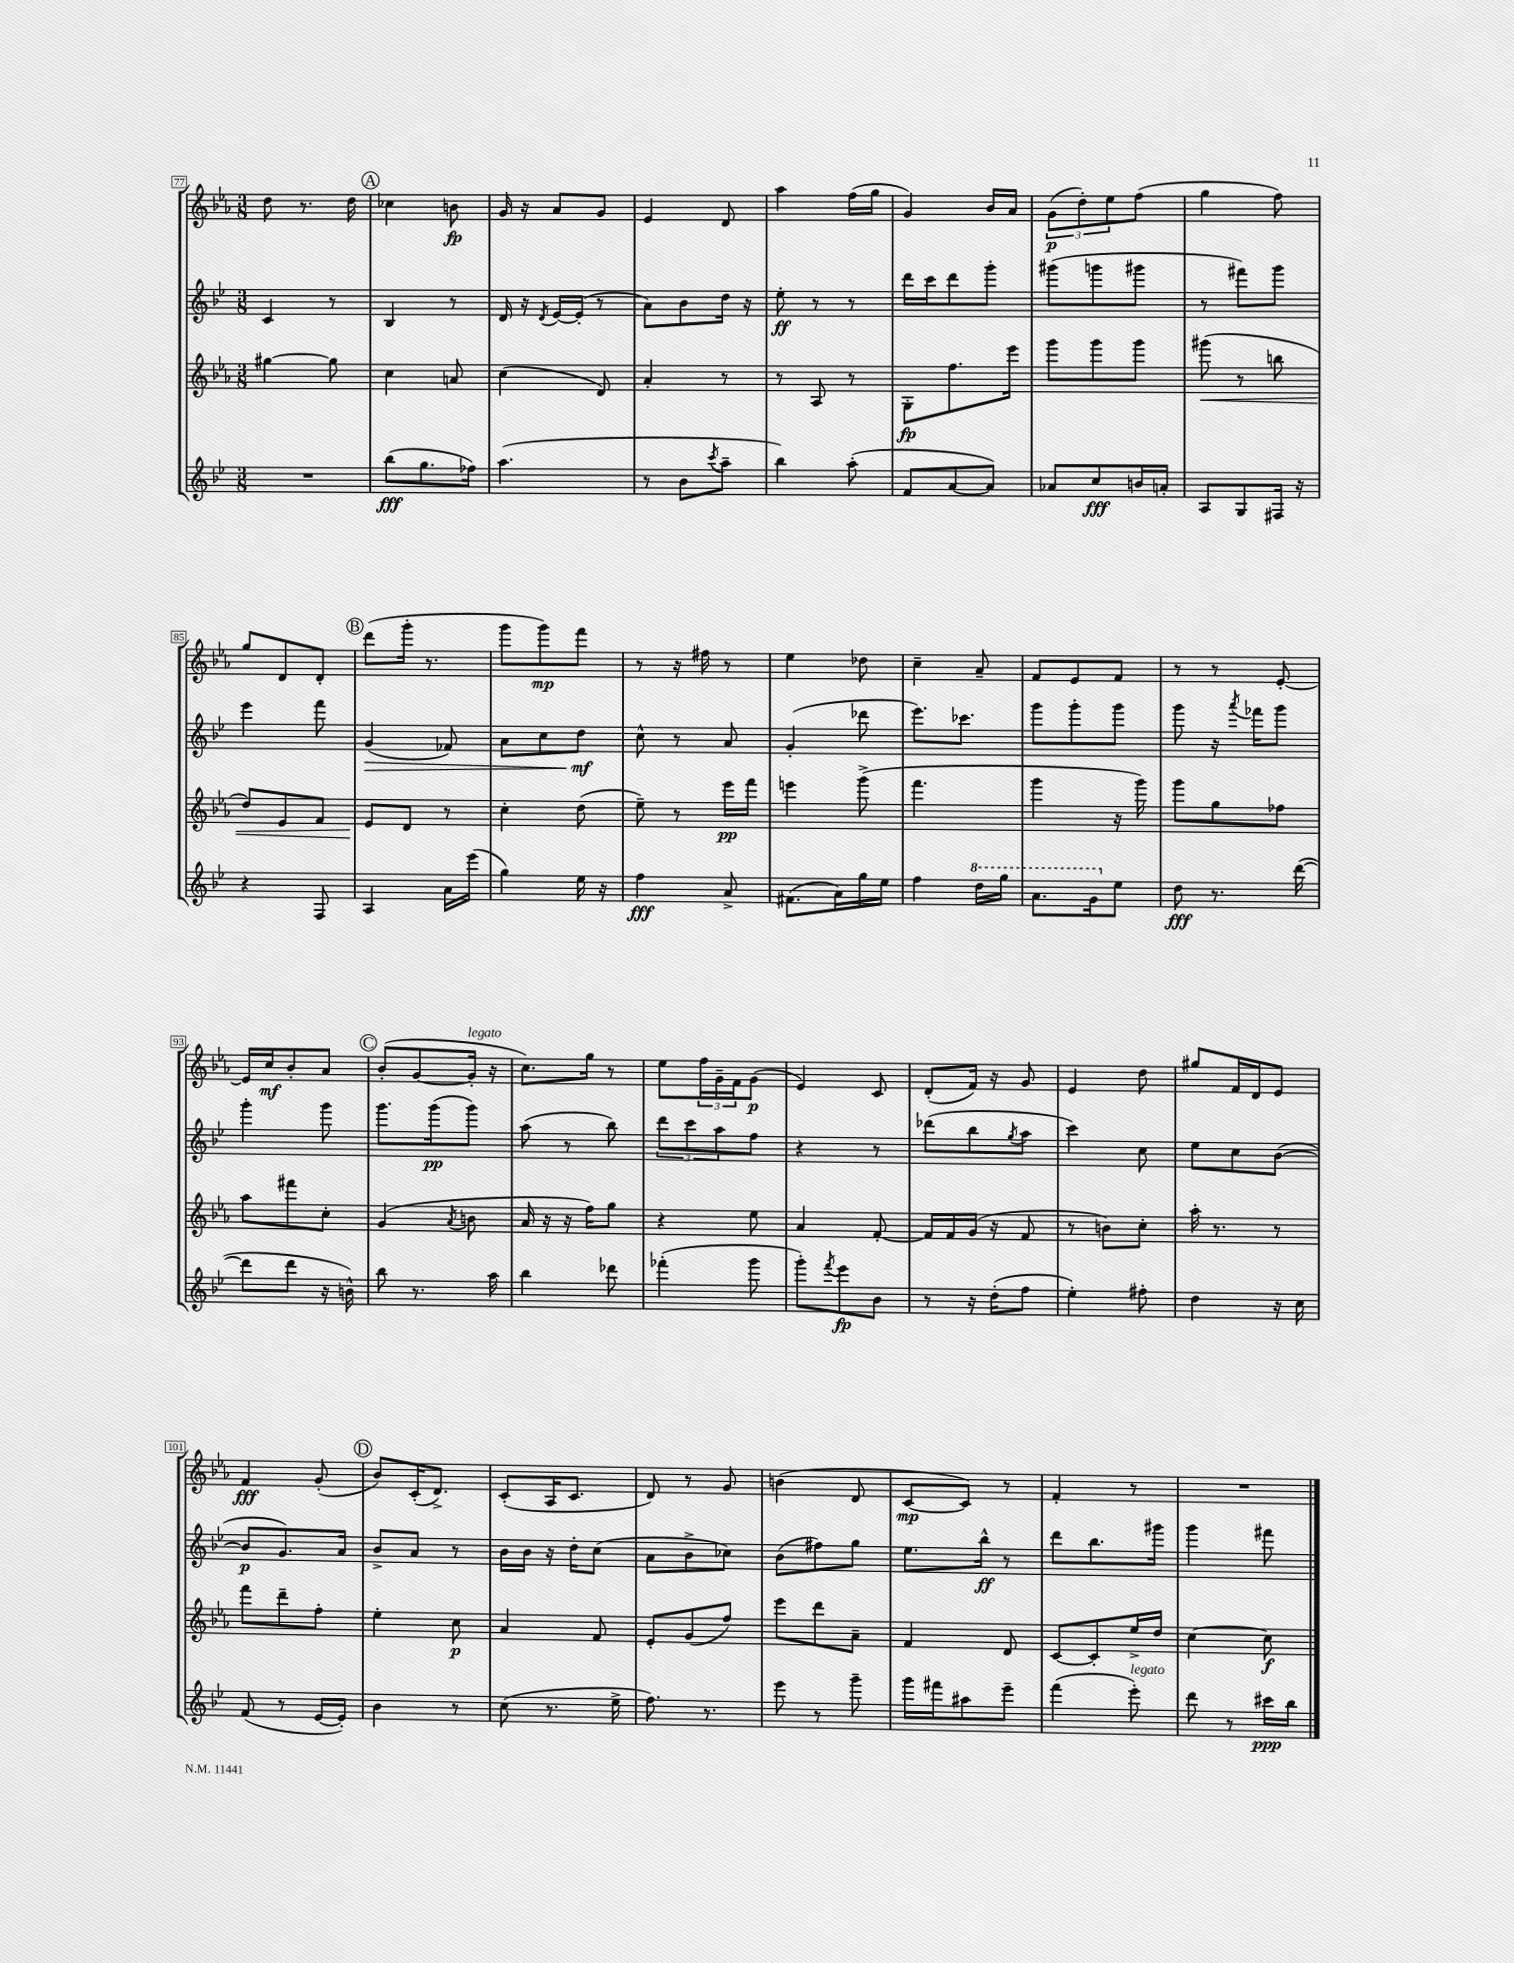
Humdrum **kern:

**kern	**dynam	**kern	**dynam	**kern	**dynam	**kern	**dynam
*part4	*part4	*part3	*part3	*part2	*part2	*part1	*part1
*staff4	*staff4	*staff3	*staff3	*staff2	*staff2	*staff1	*staff1
*clefG2	*	*clefG2	*	*clefG2	*	*clefG2	*
*k[b-e-]	*	*k[b-e-a-]	*	*k[b-e-]	*	*k[b-e-a-]	*
*M3/8	*	*M3/8	*	*M3/8	*	*M3/8	*
=77	=77	=77	=77	=77	=77	=77	=77
4.r	.	[4gg#X\	.	4c/	.	8dd\	.
.	.	.	.	.	.	8.r	.
.	.	8gg#\]	.	8r	.	.	.
.	.	.	.	.	.	16dd\	.
!!LO:REH:place=s1:t=A
=78	=78	=78	=78	=78	=78	=78	=78
(8bb-\L	fff	4cc\	.	4B-/	.	4cc-X\	.
8.gg\	.	.	.	.	.	.	.
.	.	8an/	.	8r	.	8bn\	fp
16ff-X\Jk)	.	.	.	.	.	.	.
=79	=79	=79	=79	=79	=79	=79	=79
(4.aa\	.	(4cc\	.	16d/	.	16g/	.
.	.	.	.	16r	.	16r	.
.	.	.	.	8qd/	.	.	.
.	.	.	.	[16e-/LL	.	8a-/L	.
.	.	.	.	(16e-'/JJ]	.	.	.
.	.	8d/)	.	8r	.	8g/J	.
=80	=80	=80	=80	=80	=80	=80	=80
8r	.	4a-'/	.	8a\L)	.	4e-/	.
8b-\L	.	.	.	8b-\	.	.	.
8qccc/	.	.	.	.	.	.	.
8aa~\J	.	8r	.	16dd\Jk	.	8d/	.
.	.	.	.	16r	.	.	.
=81	=81	=81	=81	=81	=81	=81	=81
4bb-\)	.	8r	.	8ee-'\	ff	4aa-\	.
.	.	8A-/	.	8r	.	.	.
(8aa'\	.	8r	.	8r	.	(16ff\LL	.
.	.	.	.	.	.	16gg\JJ	.
=82	=82	=82	=82	=82	=82	=82	=82
8f/L	.	8G'\L	fp	16ddd\LL	.	4g/)	.
.	.	.	.	16ccc\J	.	.	.
[8a/	.	8.ff\	.	8ddd\	.	.	.
8a/J])	.	.	.	8ggg'\J	.	16b-/LL	.
.	.	16eee-\Jk	.	.	.	16a-/JJ	.
=83	=83	=83	=83	=83	=83	=83	=83
8a-X/L	.	8ggg\L	.	(8ggg#X\L	.	(12g\L	p
.	.	.	.	.	.	12dd'\)	.
8cc/	fff	8ggg\	.	8gggn\	.	.	.
.	.	.	.	.	.	12ee-\	.
16bn/L	.	8ggg\J	.	8ggg#X\J	.	(8ff\J	.
16an'/JJ	.	.	.	.	.	.	.
=84	=84	=84	=84	=84	=84	=84	=84
!	!	!	!LO:HP:b	!	!	!	!
8A/L	.	(8ggg#X\	<	8r	.	4gg\	.
8G/	.	8r	.	8fff#X\L)	.	.	.
16F#X/Jk	.	8bbn\	.	8ggg\J	.	8ff\)	.
16r	.	.	.	.	.	.	.
!!LO:LB:g=z
=85	=85	=85	=85	=85	=85	=85	=85
4r	.	8dd/L)	.	4eee-\	.	8gg/L	.
.	.	8e-/	.	.	.	8d/	.
8F/	.	8f/J	.	8fff\	.	8d'/J	.
!!LO:REH:place=s1:t=B
=86	=86	=86	=86	=86	=86	=86	=86
!	!	!	!	!	!LO:HP:b	!	!
4A/	.	8e-/L	.	(4g/	>	(8ddd\L	.
.	.	8d/J	[	.	.	16ggg'\Jk	.
.	.	.	.	.	.	8.r	.
16a\LL	.	8r	.	8f-X/)	.	.	.
(16eee-\JJ	.	.	.	.	.	.	.
=87	=87	=87	=87	=87	=87	=87	=87
4gg\)	.	4cc'\	.	8a\L	.	8ggg\L	.
.	.	.	.	8cc\	.	8ggg\)	mp
16ee-\	.	(8dd\	.	8dd\J	mf	8fff\J	.
16r	.	.	.	.	.	.	.
.	.	.	.	.	]	.	.
=88	=88	=88	=88	=88	=88	=88	=88
4ff\	fff	8ee-~\)	.	8cc^^\	.	8r	.
.	.	8r	.	8r	.	16r	.
.	.	.	.	.	.	16ff#X\	.
8a^/	.	16eee-\LL	pp	8a/	.	8r	.
.	.	16fff\JJ	.	.	.	.	.
=89	=89	=89	=89	=89	=89	=89	=89
(8.f#X\L	.	4eeen\	.	(4g'/	.	4ee-\	.
16a\L)	.	.	.	.	.	.	.
16gg\	.	(8ggg^\	.	8ddd-X\	.	8dd-X\	.
16ee-\JJ	.	.	.	.	.	.	.
=90	=90	=90	=90	=90	=90	=90	=90
4ff\	.	4.fff\	.	8.eee-\L)	.	4cc~\	.
.	.	.	.	8.ccc-X\J	.	.	.
*8va	*	*	*	*	*	*	*
16ddd\LL	.	.	.	.	.	8a-~/	.
16ggg\JJ	.	.	.	.	.	.	.
=91	=91	=91	=91	=91	=91	=91	=91
8.aa\L	.	4ggg\	.	8ggg\L	.	8f/L	.
.	.	.	.	8ggg'\	.	8e-/	.
16gg\k	.	.	.	.	.	.	.
*X8va	*	*	*	*	*	*	*
8ee-\J	.	16r	.	8ggg\J	.	8f/J	.
.	.	16ggg\)	.	.	.	.	.
=92	=92	=92	=92	=92	=92	=92	=92
8dd\	fff	8ggg\L	.	8ggg\	.	8r	.
8.r	.	8gg\	.	16r	.	8r	.
.	.	.	.	8qaaa/	.	.	.
.	.	.	.	16fff-X\KL	.	.	.
.	.	8ff-X\J	.	8ggg\J	.	[8e-'/	.
([16ddd\	.	.	.	.	.	.	.
!!LO:LB:g=z
=93	=93	=93	=93	=93	=93	=93	=93
8ddd\L]	.	8aa-\L	.	4ggg'\	.	16e-/LL]	.
.	.	.	.	.	.	16cc/J	mf
8ddd\J	.	8fff#X\	.	.	.	8b-'/	.
16r	.	8cc'\J	.	8ggg\	.	8a-/J	.
16bn^^\)	.	.	.	.	.	.	.
!!LO:REH:place=s1:t=C
=94	=94	=94	=94	=94	=94	=94	=94
8bb-\	.	(4g/	.	8.ggg\L	.	(8b-'/L	.
8.r	.	.	.	.	.	[8g/	.
.	.	.	.	(16ggg\k	pp	.	.
.	.	8qa-/	.	.	.	.	.
!	!	!	!	!	!	!LO:TX:a:i:t=legato	!
.	.	8bn\	.	8ggg\J)	.	16g'/Jk]	.
16aa\	.	.	.	.	.	16r	.
=95	=95	=95	=95	=95	=95	=95	=95
4bb-\	.	16a-/	.	(8aa\	.	8.cc\L)	.
.	.	16r	.	.	.	.	.
.	.	16r	.	8r	.	.	.
.	.	16ff\KL)	.	.	.	16gg\Jk	.
8ddd-X\	.	8gg\J	.	8bb-\)	.	8r	.
=96	=96	=96	=96	=96	=96	=96	=96
(4fff-X'\	.	4r	.	12ddd\L	.	8ee-\L	.
.	.	.	.	12ccc\	.	.	.
.	.	.	.	.	.	24ff\L	.
.	.	.	.	12aa\	.	24g~\	.
.	.	.	.	.	.	24f\J	.
8ggg\	.	8ee-\	.	8ff\J	.	(8g\J	p
=97	=97	=97	=97	=97	=97	=97	=97
8ggg'\L)	.	4a-/	.	4r	.	4e-/)	.
8qfff/	.	.	.	.	.	.	.
8eee-\	fp	.	.	.	.	.	.
8b-\J	.	[8f'/	.	8r	.	8c/	.
=98	=98	=98	=98	=98	=98	=98	=98
8r	.	16f/LL]	.	(8ddd-X\L	.	(8d'/L	.
.	.	16f/	.	.	.	.	.
16r	.	(16g/JJ	.	8bb-\	.	16f/Jk)	.
(16dd'\KL	.	16r	.	.	.	16r	.
.	.	.	.	8qgg/	.	.	.
8ff\J	.	8f/	.	8aa\J	.	8g/	.
=99	=99	=99	=99	=99	=99	=99	=99
4ee-'\)	.	8r	.	4ccc\)	.	4e-/	.
.	.	8bn\L)	.	.	.	.	.
8ff#X'\	.	8cc'\J	.	8cc\	.	8dd\	.
=100	=100	=100	=100	=100	=100	=100	=100
4dd\	.	16aa-'\	.	8ee-\L	.	8gg#X/L	.
.	.	8.r	.	.	.	.	.
.	.	.	.	8cc\	.	16f/L	.
.	.	.	.	.	.	16d/J	.
16r	.	8r	.	([8b-\J	.	8e-/J	.
16cc\	.	.	.	.	.	.	.
!!LO:LB:g=z
=101	=101	=101	=101	=101	=101	=101	=101
(8f/	.	8fff\L	.	8b-/L]	p	4f/	fff
8r	.	8ddd~\	.	8.g/)	.	.	.
[16e-/LL	.	8ff'\J	.	.	.	(8g'/	.
16e-'/JJ])	.	.	.	16a/Jk	.	.	.
!!LO:REH:place=s1:t=D
=102	=102	=102	=102	=102	=102	=102	=102
4b-\	.	4ee-'\	.	8b-^/L	.	8b-/L)	.
.	.	.	.	8a/J	.	(16c'/K	.
.	.	.	.	.	.	8.d^/J)	.
8r	.	8cc\	p	8r	.	.	.
=103	=103	=103	=103	=103	=103	=103	=103
(8cc\	.	4a-/	.	16b-\LL	.	(8c'/L	.
.	.	.	.	16b-\JJ	.	.	.
8.r	.	.	.	16r	.	16A-/K	.
.	.	.	.	16dd'\KL	.	8.c/J	.
.	.	8f/	.	(8cc\J	.	.	.
16ee-^\	.	.	.	.	.	.	.
=104	=104	=104	=104	=104	=104	=104	=104
8.ff\)	.	8e-'/L	.	8a\L	.	8d/)	.
.	.	(8g/	.	8b-^\	.	8r	.
8.r	.	.	.	.	.	.	.
.	.	8ff/J)	.	8cc-X\J)	.	8g/	.
=105	=105	=105	=105	=105	=105	=105	=105
8eee-\	.	8eee-\L	.	(8b-\L	.	(4bn\	.
8r	.	8ddd\	.	8ff#X\)	.	.	.
8ggg~\	.	8a-~\J	.	8gg\J	.	8d/	.
=106	=106	=106	=106	=106	=106	=106	=106
16ggg\LL	.	4f/	.	8.ee-\L	.	[8c/L	mp
16fff#X\J	.	.	.	.	.	.	.
8aa#X\	.	.	.	.	.	8c/J])	.
.	.	.	.	16bb-^^\Jk	ff	.	.
8eee-~\J	.	8d/	.	8r	.	8r	.
=107	=107	=107	=107	=107	=107	=107	=107
(4fff\	.	[8c/L	.	8ddd\L	.	4f'/	.
.	.	8c'/]	.	8.bb-\	.	.	.
!LO:TX:a:i:t=legato	!	!	!	!	!	!	!
8eee-'\)	.	16ee-^/L	.	.	.	8r	.
.	.	16dd/JJ	.	16ggg#X\Jk	.	.	.
=108	=108	=108	=108	=108	=108	=108	=108
8ddd\	.	[4cc\	.	4ggg\	.	4.r	.
8r	.	.	.	.	.	.	.
16ccc#X\LL	ppp	8cc\]	f	8fff#X\	.	.	.
16bb-\JJ	.	.	.	.	.	.	.
==	==	==	==	==	==	==	==
*-	*-	*-	*-	*-	*-	*-	*-
